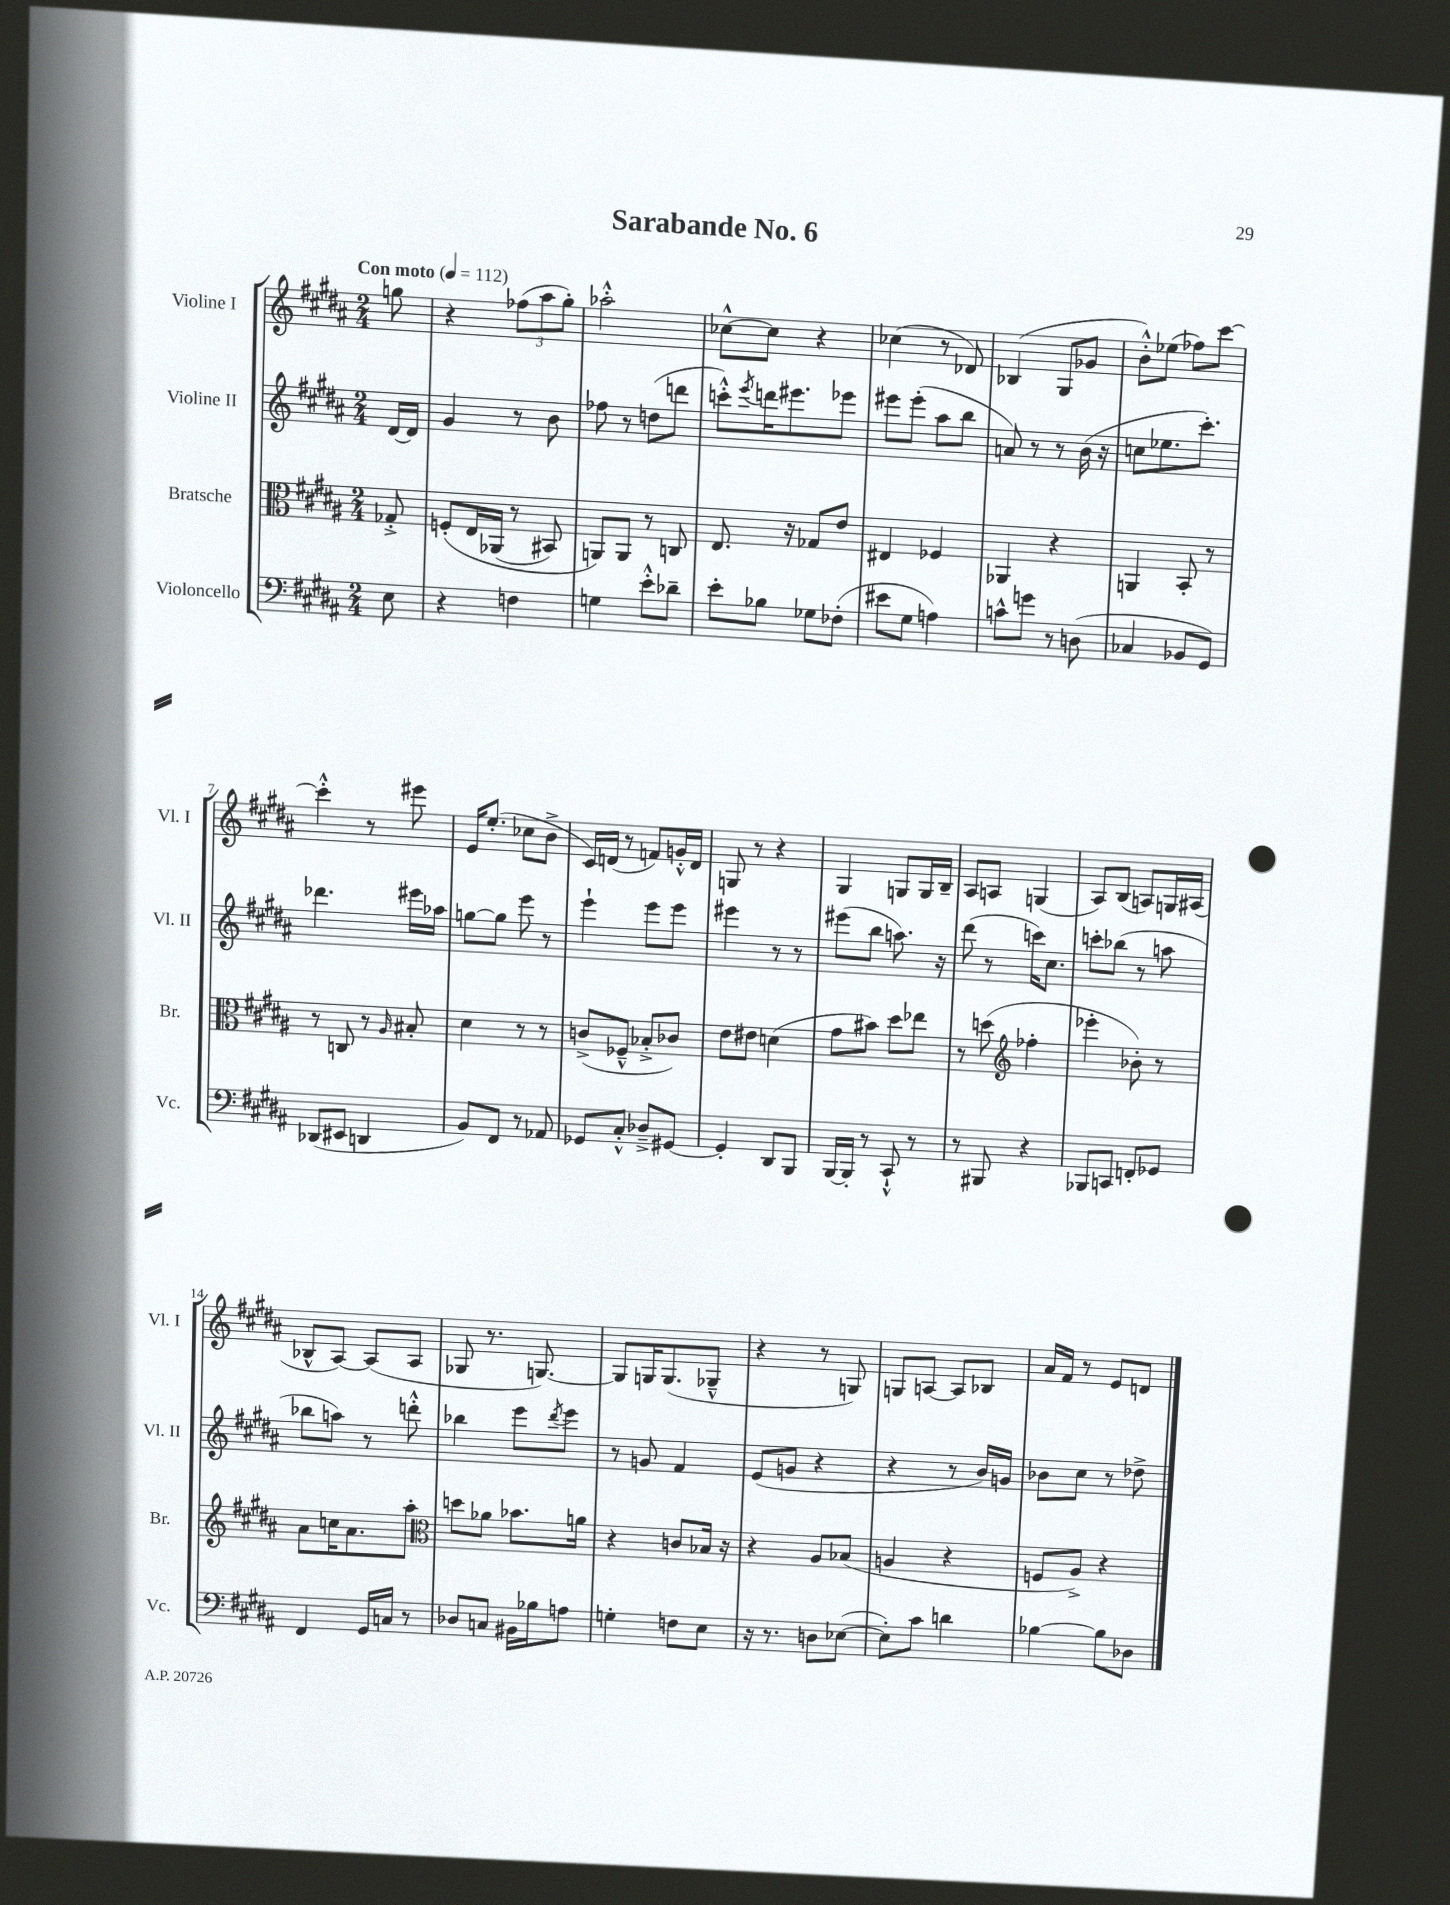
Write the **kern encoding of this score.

**kern	**kern	**kern	**kern
*staff4	*staff3	*staff2	*staff1
*clefF4	*clefC3	*clefG2	*clefG2
*k[f#c#g#d#a#]	*k[f#c#g#d#a#]	*k[f#c#g#d#a#]	*k[f#c#g#d#a#]
*M2/4	*M2/4	*M2/4	*M2/4
*MM112	*MM112	*MM112	*MM112
8E	8G-'^	[16d#	8gg
.	.	16d#]	.
=	=	=	=
4r	&(8F'	4g#	4r
.	16E	.	.
.	(16AA-	.	.
4F	8r	8r	(12ff-
.	.	.	12aa#
.	8BB#)	8b	.
.	.	.	12gg#')
=	=	=	=
4G	8AA&)	8ff-	2aa-'^^
.	8AA	8r	.
8e'^^	8r	(8dd	.
8d-~	8C	8ddd	.
=	=	=	=
8e'	8.E	8ccc'^^)	[8cc-^^
.	.	8qeee	.
8B-	.	16ddd	8cc-]
.	16r	8.eee#	.
8G-	8G-	.	4r
(8F-'	8e	8eee-	.
=	=	=	=
8e#	4E#	8eee#	(4cc-
8G#	.	(8eee#'	.
4A)	4F-	8aa#	8r
.	.	8bb	8d-)
=	=	=	=
8c^^	4AA-	8a)	(4B-
8g	.	8r	.
8r	4r	8r	8G#
(8D	.	(16b	8g-
.	.	16r	.
=	=	=	=
4C-	4AA	8cc	8b'^^)
.	.	8.ee-	(8ee-
8BB-	8BB'	.	8ff-)
.	.	8.ccc#')	.
8GG#)	8r	.	[8ccc#
=	=	=	=
(8DD-	8r	4.ddd-	4ccc#'^^]
8EE#	8C	.	.
4DD	8r	.	8r
.	16qqA#	.	.
.	8B#'	16eee#	8eee#
.	.	16aa-	.
=	=	=	=
8BB)	4d#	[8gg	16e
.	.	.	(8.ee'
8FF#	.	8gg]	.
8r	8r	8eee	8cc-
8AA-	8r	8r	8b^
=	=	=	=
8GG-	(8c^	4eee`	16c#)
.	.	.	(16d
8C#'^^	8F-~^^	.	8r
8D-~^	8B-'^	8eee	8f)
[8GG#	8c-)	8eee	16g'^^
.	.	.	16d
=	=	=	=
4GG#']	8e	4eee#	8G
.	8e#	.	8r
8DD#	(4d	8r	4r
8BBB	.	8r	.
=	=	=	=
[16BBB	8g#	(8eee#	4G#
16BBB']	.	.	.
8r	8b#)	8bb	.
8CC#`^^	8dd#	8.aa)	8G
8r	8ee-	.	16G
.	.	16r	16B~
=	=	=	=
8r	8r	(8ddd#	8A#
8BBB#	(8dd	8r	8A
*	*clefG2	*	*
4r	4ff-'	16ccc)	(4G
.	.	8.cc#	.
=	=	=	=
8BBB-	4eee-'	8ccc'	8A#)
8CC	.	(8bb-	(8B
8FF'	8b-')	8r	8A)
8GG-	8r	8aa	16G
.	.	.	(16A#
=	=	=	=
4FF#	8a#	8bb-	8B-^^
.	16cc	8aa)	[8A#)
.	8.a#	.	.
16GG#	.	8r	(8A#]
16C	.	.	.
8r	8aa#'	8ddd'^^	8A#
=	=	=	=
*	*clefC3	*	*
8D-	8dd	4bb-	8G-
8C	8a-	.	8.r
16BB#	8.b-	8eee	.
16B-	.	.	[8.G)
.	.	8qddd#	.
8A	.	8eee	.
.	16a	.	.
=	=	=	=
4G'	4r	8r	8G]
.	.	8g	16G
.	.	.	(8.G
8F	8c	4f#	.
8E	16B-	.	8G-~^^
.	16r	.	.
=	=	=	=
16r	4r	(8e	4r
8.r	.	.	.
.	.	8g	.
8D	8A#	4r	8r
([8E-	(8B-	.	8G)
=	=	=	=
8E-'])	4A	4r	8G
8c#	.	.	[8A
4d	4r	8r	8A]
.	.	16b)	8B-
.	.	16g	.
=	=	=	=
[4B-	8F	8b-	16a#
.	.	.	16f#
.	8A#^)	8cc#	8r
8B-]	4r	8r	8e
8D-	.	8dd-^	8d
==	==	==	==
*-	*-	*-	*-
